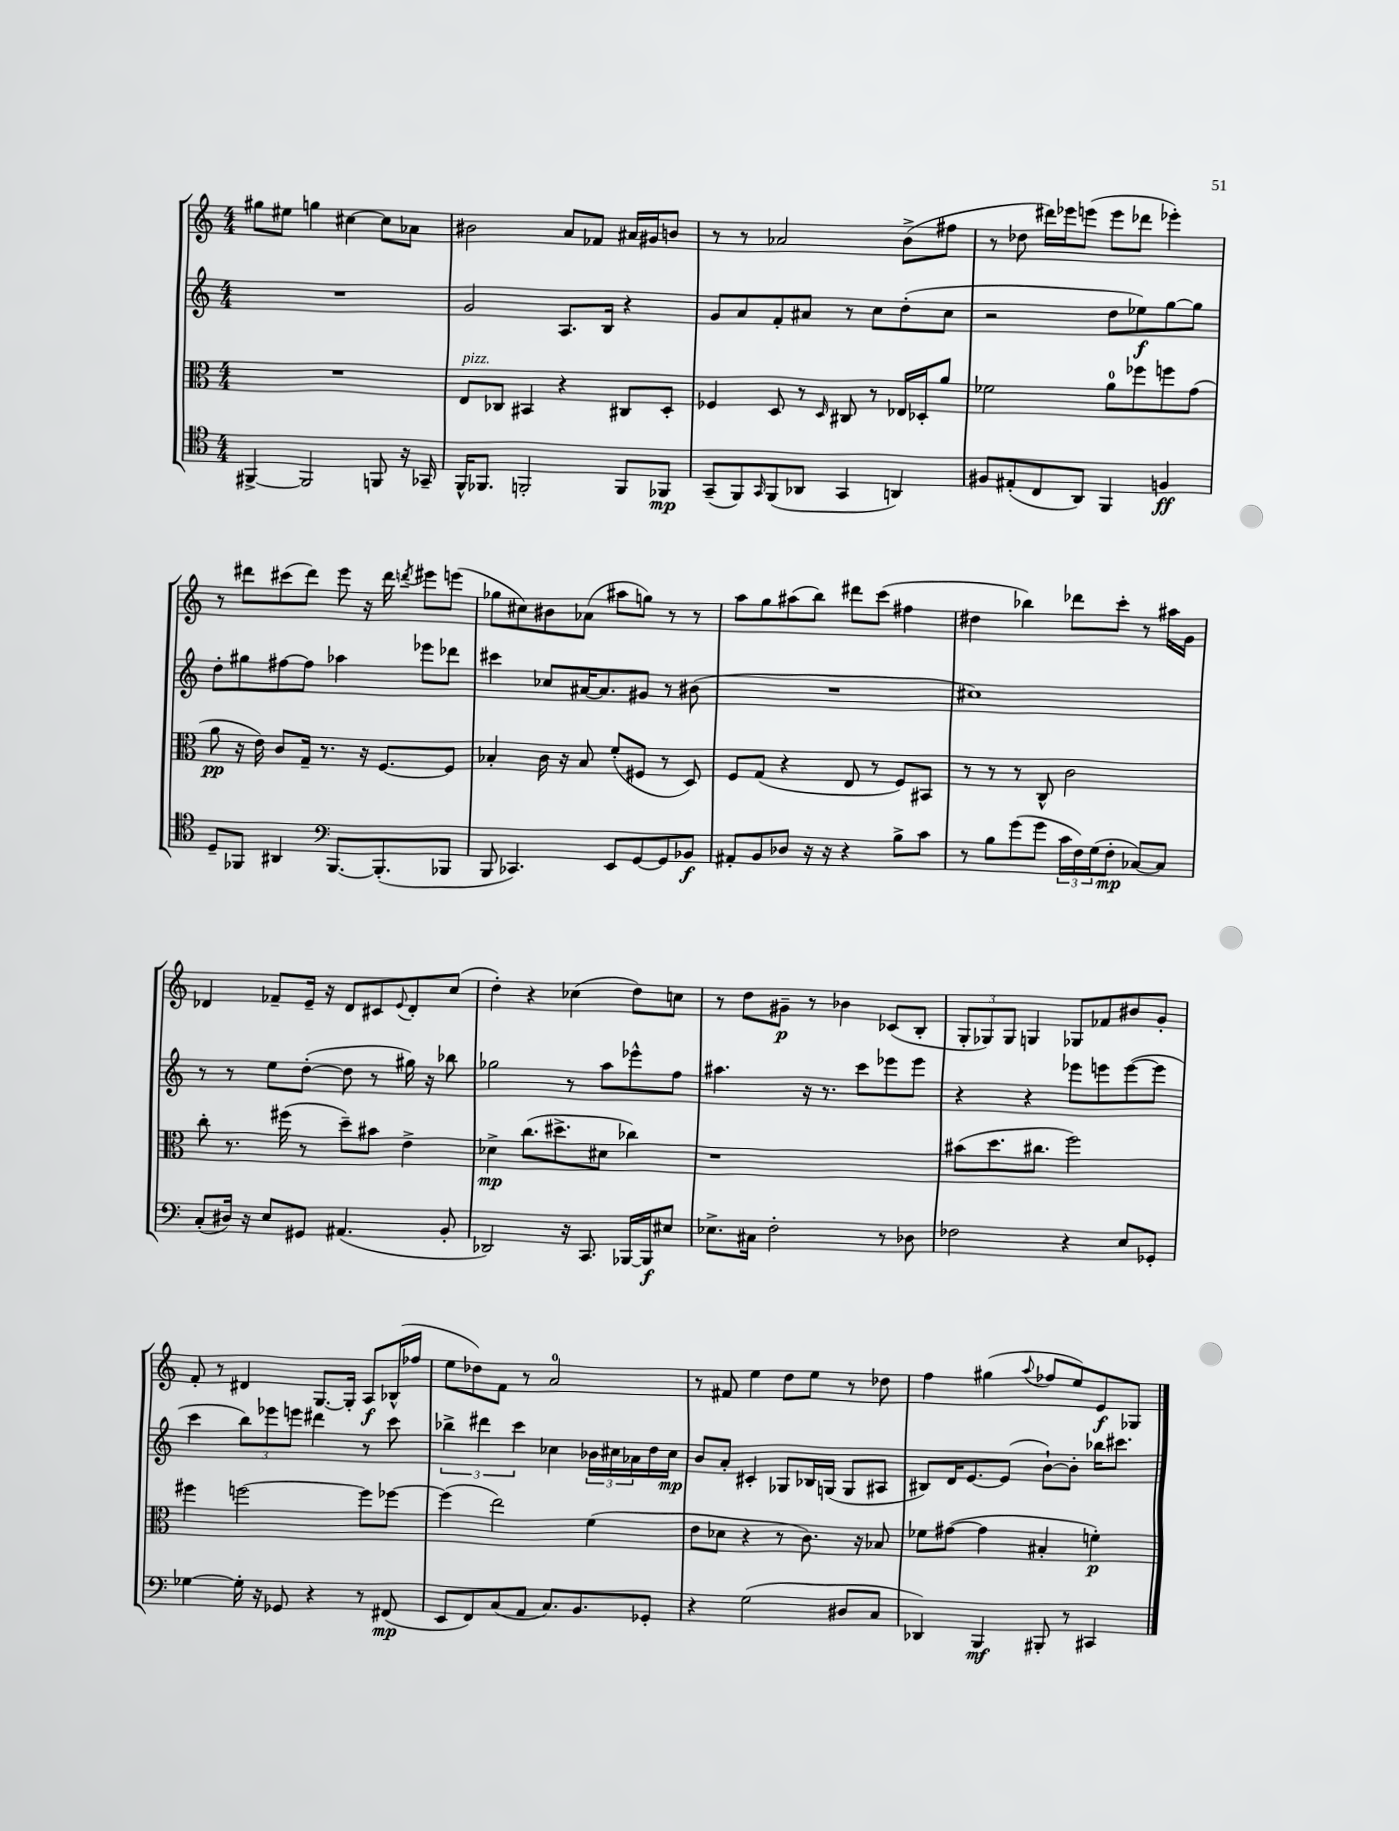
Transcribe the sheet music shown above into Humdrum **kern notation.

**kern	**kern	**kern	**kern
*staff4	*staff3	*staff2	*staff1
*clefC4	*clefC3	*clefG2	*clefG2
*k[]	*k[]	*k[]	*k[]
*M4/4	*M4/4	*M4/4	*M4/4
[4FF#^	1r	1r	8gg#
.	.	.	8ee#
2FF#]	.	.	4gg
.	.	.	[4cc#
8FF	.	.	8cc#]
16r	.	.	8a-
16GG-~	.	.	.
=	=	=	=
16FF^^	8E	2g	2b#
8.FF-	.	.	.
.	8C-	.	.
2FF'	4BB#	.	.
.	4r	8.A	8a
.	.	.	8f-
.	.	16B	.
8FF	8C#	4r	16a#
.	.	.	16g#
8FF-	8D'	.	8b
=	=	=	=
(8GG~	4F-	8g	8r
8FF)	.	8a	8r
16qqGG	.	.	.
(8FF	8D	8f'	2a-
8AA-	8r	8a#	.
.	16qqD	.	.
4GG	8C#	8r	.
.	8r	8cc	.
4AA)	16E-	(8dd'	(8b^
.	16D-'	.	.
.	8a	8cc	8ff#
=	=	=	=
8F#	2f-	2r	8r
(8E#'	.	.	8dd-
8C	.	.	16ddd#)
.	.	.	16eee-
8AA)	.	.	(8eee
4FF	8a	8dd	8eee
.	8ff-	8ee-)	8ddd-
4F	8ff	[8gg	4eee-')
.	(8g	8gg]	.
=	=	=	=
8D~	8a	8dd'	8r
8FF-	16r	8gg#	8ddd#
.	16e)	.	.
4AA#	8c	[8ff#	(8ccc#
.	16G~	8ff#]	8ddd#)
.	8.r	.	.
*clefF4	*	*	*
[8.BBB	.	4aa-	8eee
.	16r	.	16r
(8.BBB']	[8.F	.	16ddd#
.	.	.	8qddd
.	.	8eee-	8eee#
8BBB-	8F]	8ddd-	(8eee
=	=	=	=
8BBB	4B-'	4ccc#	8gg-
4.CC-)	.	.	8cc#)
.	16c	8cc-	8b#
.	16r	.	.
.	8B-	[16a#	(8a-
.	.	8.a#]	.
8EE	(8f'	.	8aa#
[8GG	8F#	8g#	8gg)
8GG]	8r	8r	8r
8BB-	8D)	(8b#	8r
=	=	=	=
8AA#'	8F	1r	8aa
8BB	(8G	.	8gg
8D-	4r	.	(8aa#
16r	.	.	8bb)
16r	.	.	.
4r	8E	.	8ddd#
.	8r	.	(8ccc
8B^	8F)	.	4ff#
8c	8BB#	.	.
=	=	=	=
8r	8r	1cc#)	4dd#
8B	8r	.	.
(8g	8r	.	4bb-)
8g	8C^^	.	.
24c	2c	.	8ddd-
24F)	.	.	.
(24G	.	.	.
8F'	.	.	8ccc'
[8C-)	.	.	8r
8C-]	.	.	16aa#
.	.	.	16g
=	=	=	=
(8C'	8cc'	8r	4d-
16D#)	8.r	8r	.
16r	.	.	.
8E	.	8ee	8f-~
.	(16ff#	.	.
8GG#	8r	([8dd'	16e~
.	.	.	16r
(4.AA#	8dd~)	8dd]	8d-
.	8b#	8r	8c#
.	.	.	8qqe
.	4e^	16gg#)	8d-'
.	.	16r	.
8BB'	.	8bb-	(8cc
=	=	=	=
2DD-)	4d-^	2gg-	4dd')
.	(8.cc	.	4r
.	8.dd#^	.	.
16r	.	8r	(4cc-
8.CC	.	.	.
.	8d#	8aa	.
[16BBB-	4cc-)	8eee-^^	8dd)
16BBB-]	.	.	.
8E#	.	8ff	8cc
=	=	=	=
8.E-^	1r	4.aa#	8r
.	.	.	8dd
16C#	.	.	.
2F'	.	.	8g#~
.	.	16r	8r
.	.	8.r	.
.	.	.	4b-
.	.	8ccc	.
8r	.	8eee-	(8c-
8D-	.	8eee-	8B'
=	=	=	=
2F-	(8b#	4r	12G'
.	.	.	12G-)
.	8.dd	.	.
.	.	.	12G-
.	.	4r	4G
.	8.cc#	.	.
4r	2ff)	8eee-	8G-
.	.	8eee	8f-
8E	.	([8eee	8b#
8GG-'	.	8eee]	8g'
=	=	=	=
[4G-	4ff#	4ccc	8f'
.	.	.	8r
16G-']	[2ff	12bb)	4d#
16r	.	.	.
.	.	12eee-	.
8GG-	.	.	.
.	.	12eee	.
4r	.	4ddd#	[8.G
.	.	.	16G']
8r	8ff]	8r	8A
(8FF#	[8ff-	8ccc	(16B-^^
.	.	.	16ff-
=	=	=	=
8EE	(4ff-]	6bb-^	8ee
8FF)	.	.	8dd-)
.	.	6ddd#	.
(8C	2ee)	.	8f
.	.	6ccc	.
8AA	.	.	8r
8.C)	.	4cc-	2a
8.BB	.	.	.
.	(4f	24b-	.
.	.	24cc#	.
.	.	24a-	.
8GG-'	.	16dd	.
.	.	16cc#	.
=	=	=	=
4r	8e	8b	8r
.	8d-	8a'	8f#
(2G	4r	4c#'	4ee
.	8r	8G-	8dd
.	8.c)	16B-	8ee
.	.	(16G	.
8D#	.	8G	8r
.	16r	.	.
8C	8B-	8A#	8dd-
=	=	=	=
4DD-)	8f-	8B#)	4ff
.	([8g#	16d	.
.	.	[8.e	.
4BBB	4g#]	.	(4gg#
.	.	(8e]	.
.	.	.	8qqaa
8BBB#'	4B#'	[8b`)	8ff-
8r	.	8b']	8ee)
4CC#	4f')	16bb-	8e
.	.	8.ccc#	.
.	.	.	8G-
==	==	==	==
*-	*-	*-	*-
